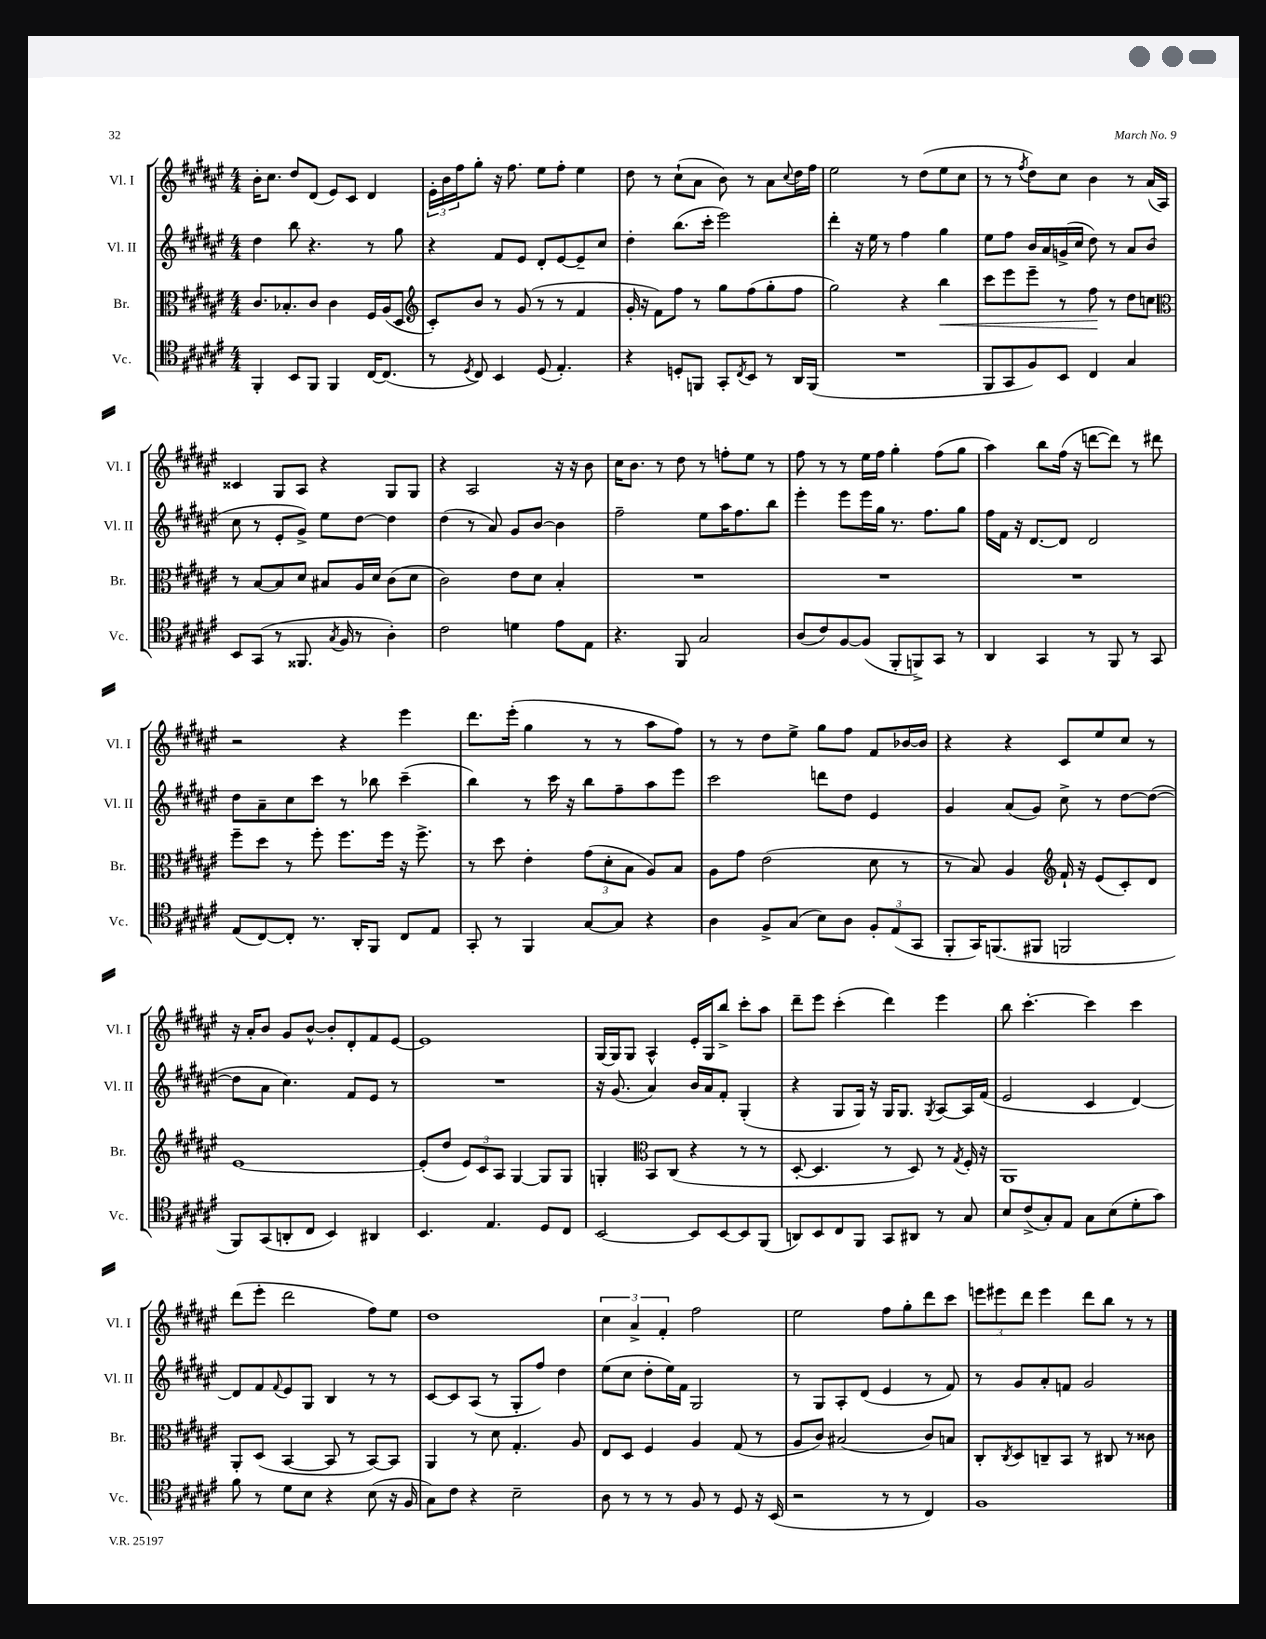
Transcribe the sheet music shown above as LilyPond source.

<<
\new StaffGroup <<
\new Staff = "s0" \with { instrumentName = "Vl. I" shortInstrumentName = "Vl. I" } {
    \clef treble \key fis \major \numericTimeSignature \time 4/4
    b'16-. cis''8. dis''8 dis'8( eis'8) cis'8 dis'4 |
    \tuplet 3/2 { eis'16-. b'16 fis''16 } gis''8-. r16 fis''8. eis''8 fis''8-. eis''4 |
    dis''8 r8 cis''8-!( ais'8 b'8) r8 ais'8 \appoggiatura { cis''8 } dis''16 fis''16 |
    eis''2 r8 dis''8( eis''8 cis''8 |
    r8 r8 \acciaccatura { fis''8 } dis''8) cis''8 b'4 r8 ais'16( ais16) |
    cisis'4 gis8 ais8 r4 gis8 gis8 |
    r4 ais2 r16 r16 b'8 |
    cis''16 b'8. r8 dis''8 r8 f''8-. eis''8 r8 |
    fis''8 r8 r8 eis''16 fis''16 gis''4-. fis''8( gis''8 |
    ais''4) b''8 fis''16( r16 d'''8~ d'''8) r8 dis'''8 |
    r2 r4 eis'''4 |
    dis'''8. eis'''16-.( gis''4 r8 r8 ais''8 fis''8) |
    r8 r8 dis''8 eis''8-> gis''8 fis''8 fis'8 bes'16~ bes'16 |
    r4 r4 cis'8 eis''8 cis''8 r8 |
    r16 ais'16-. b'8 gis'8 b'8~-^ b'8-. dis'8-. fis'8 eis'8~ |
    eis'1 |
    gis16~ gis16 gis8 ais4-^ eis'16-. gis16 b''8-> cis'''8-. ais''8 |
    dis'''8-- eis'''8 cis'''4-.( dis'''4) eis'''4 |
    b''8 cis'''4.~-. cis'''4 cis'''4 |
    dis'''8( eis'''8-. dis'''2 fis''8) eis''8 |
    dis''1 |
    \tuplet 3/2 { cis''4 ais'4-> fis'4-. } fis''2 |
    eis''2 fis''8 gis''8-. dis'''8 cis'''8 |
    \tuplet 3/2 { e'''8 eis'''8 dis'''8 } eis'''4 dis'''8 b''8 r8 r8 \bar "|." |
}
\new Staff = "s1" \with { instrumentName = "Vl. II" shortInstrumentName = "Vl. II" } {
    \clef treble \key fis \major \numericTimeSignature \time 4/4
    dis''4 b''8 r4. r8 gis''8 |
    r4 fis'8 eis'8 dis'8-. eis'8~ eis'8-- cis''8 |
    dis''4-. b''8.( cis'''16-. eis'''2) |
    dis'''4-. r16 eis''16 r8 fis''4 gis''4 |
    eis''8 fis''8 b'16 ais'16 g'16->( cis''16 dis''8) r8 ais'8 b'8( |
    cis''8 r8 eis'8-. gis'8->) eis''8 dis''8~ dis''4 |
    dis''4( r8 ais'8) gis'8 b'8~ b'4 |
    fis''2-- eis''8 ais''16 fis''8. b''8 |
    eis'''4-. eis'''8 eis'''16 gis''16 r8. fis''8. gis''8 |
    fis''16 fis'16 r16 dis'8.~ dis'8 dis'2 |
    dis''8 ais'8-- cis''8 cis'''8 r8 bes''8 cis'''4--( |
    b''4) r8 cis'''16 r16 b''8 fis''8-- ais''8 eis'''8 |
    cis'''2 d'''8 dis''8 eis'4 |
    gis'4 ais'8( gis'8) cis''8-> r8 dis''8~ dis''8~( |
    dis''8 ais'8 cis''4.) fis'8 eis'8 r8 |
    R1 |
    r16 gis'8.( ais'4) b'16 ais'16 fis'8-. gis4-.( |
    r4 gis8 gis16) r16 gis16 gis8. \acciaccatura { gis8 } ais8~ ais16 fis'16( |
    eis'2 cis'4 dis'4~) |
    dis'8 fis'8 \appoggiatura { fis'8 } eis'8 gis8 b4 r8 r8 |
    cis'8~ cis'8 ais8( r8 gis8-. fis''8) dis''4 |
    eis''8( cis''8 dis''8-. eis''16) fis'16 gis2 |
    r8 gis8 ais8-. dis'8( eis'4 r8 fis'8) |
    r8 gis'8 ais'8-. f'8 gis'2 \bar "|." |
}
\new Staff = "s2" \with { instrumentName = "Br." shortInstrumentName = "Br." } {
    \clef alto \key fis \major \numericTimeSignature \time 4/4
    cis'8. bes8.-. cis'8 cis'4 fis16 ais16( dis8 |
    \clef treble cis'8-.) b'8 r8 gis'8( r8 r8 fis'4 |
    gis'16-. r16 fis'8) fis''8 r8 gis''8 fis''8( gis''8-. fis''8 |
    gis''2) r4 b''4\< |
    cis'''8 eis'''8 eis'''8-- r8 fis''8\! r8 dis''8 c''8 |
    \clef alto r8 b8~ b8 dis'8 bis8 ais16 dis'16 cis'8( dis'8 |
    cis'2) eis'8 dis'8 b4-. |
    R1 |
    R1 |
    R1 |
    fis''8-- dis''8 r8 fis''8-. fis''8. fis''16 r16 fis''8.-> |
    r8 dis''8 eis'4-. \tuplet 3/2 { gis'8( dis'8-. b8 } ais8) b8 |
    ais8 gis'8 eis'2( dis'8 r8 |
    r8 b8) ais4 \clef treble fis'16-! r16 eis'8( cis'8-.) dis'8 |
    eis'1~ |
    eis'8-.( dis''8 \tuplet 3/2 { eis'8) cis'8 ais8 } gis4~ gis8 gis8 |
    g4-. \clef alto b,8 cis8( r4 r8 r8 |
    dis8~-. dis4. r8 dis8) r8 \acciaccatura { gis8 } fis16-. r16 |
    ais,1 |
    ais,8-. dis8( b,4~ b,8 r8 b,8~) b,8 |
    ais,4 r8 dis'8 gis4.-. ais8 |
    eis8 dis8 fis4 ais4 gis8( r8 |
    ais8 cis'8) bis2( cis'8) b8 |
    cis8-. \acciaccatura { cis8 } dis8 c8-- b,8 r8 cis8 r8 cisis'8 \bar "|." |
}
\new Staff = "s3" \with { instrumentName = "Vc." shortInstrumentName = "Vc." } {
    \clef tenor \key fis \major \numericTimeSignature \time 4/4
    fis,4-. b,8 fis,8 fis,4 cis16~ cis8.( |
    r8 \acciaccatura { dis8 } cis8) b,4 dis8( eis4.-.) |
    r4 d8-. f,8 gis,8-. \acciaccatura { cis8 } b,8 r8 ais,16 f,16( |
    R1 |
    fis,8 gis,8 fis8) b,8 cis4 gis4 |
    b,8 gis,8( r8 fisis,8. \acciaccatura { gis8 } fis16 r8 ais4-.) |
    cis'2 d'4 eis'8 eis8 |
    r4. fis,8 gis2 |
    ais8( cis'8) fis8~ fis8( fis,8-. f,8->) gis,8 r8 |
    ais,4 gis,4 r8 fis,8 r8 gis,8 |
    eis8( cis8~) cis8-. r8. ais,16-. fis,8 cis8 eis8 |
    gis,8-. r8 fis,4 gis8~ gis8 r4 |
    ais4 fis8-> gis8( b8) ais8 \tuplet 3/2 { fis8-. eis8( gis,8 } |
    fis,8-. gis,16) f,8.( fis,8 f,2 |
    fis,8) gis,8( a,8-. cis8 b,4) ais,4 |
    b,4. eis4. dis8 cis8 |
    b,2~ b,8 b,8~ b,8 fis,8( |
    a,8) b,8 cis8 fis,8 gis,8 ais,8 r8 gis8 |
    b8 cis'8->( gis8-.) eis8 gis8 b8( dis'8-. gis'8) |
    fis'8 r8 dis'8 b8 r4 b8( r16 fis16 |
    gis8) cis'8 r4 b2-- |
    ais8 r8 r8 r8 fis8 r8 dis8 r16 b,16( |
    r2 r8 r8 cis4) |
    fis1 \bar "|." |
}
>>
>>
\layout { \context { \Score \remove "Bar_number_engraver" } }
